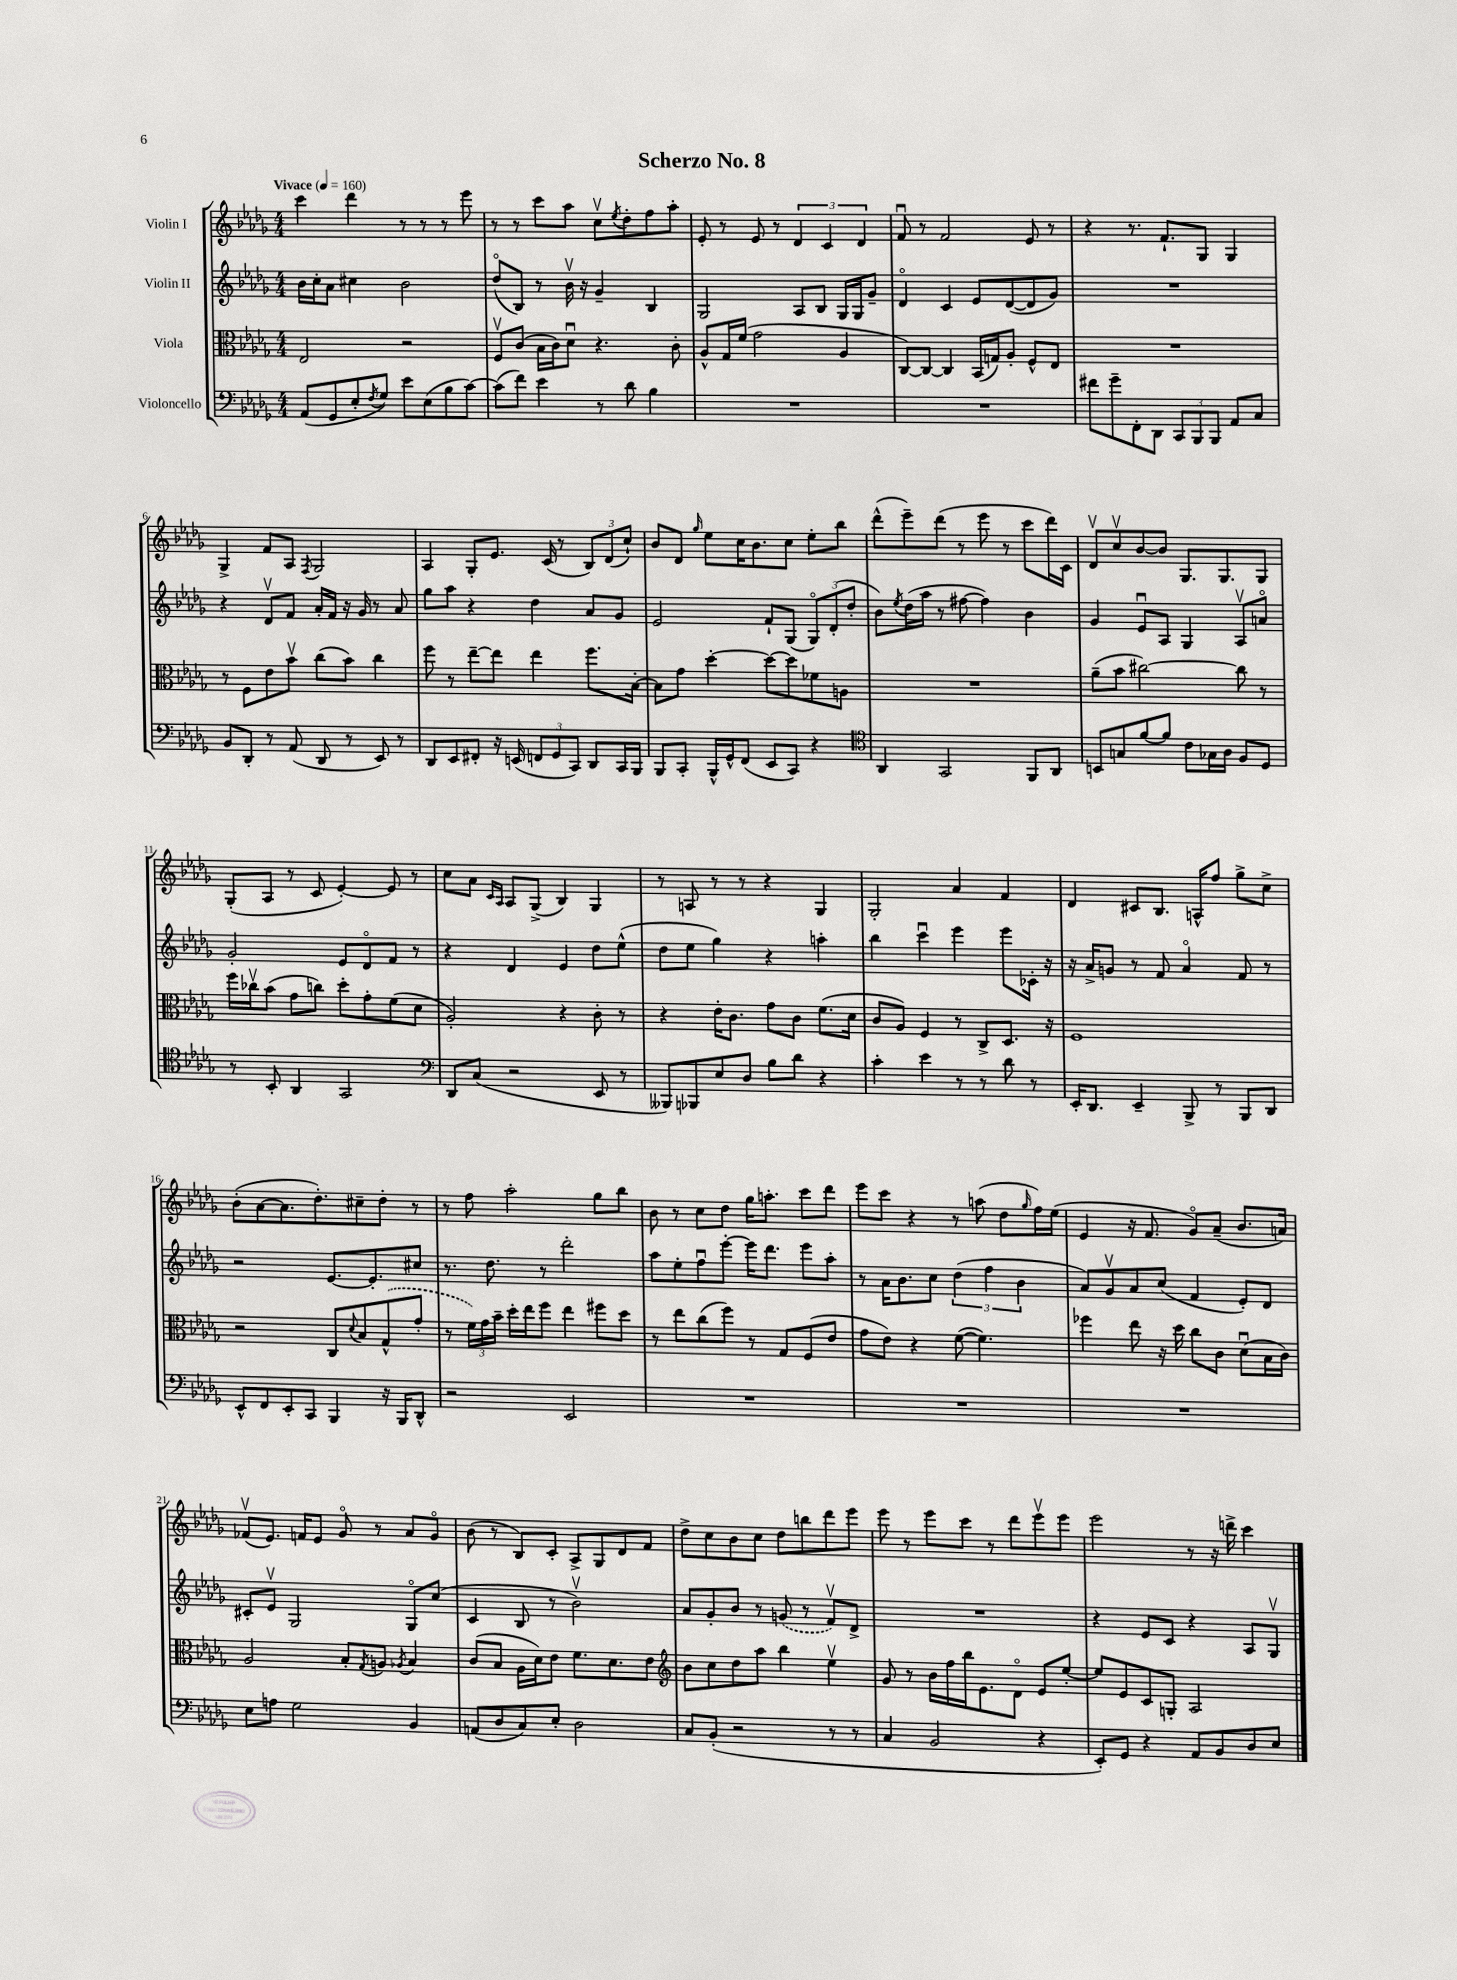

**kern	**kern	**kern	**kern
*staff4	*staff3	*staff2	*staff1
*clefF4	*clefC3	*clefG2	*clefG2
*k[b-e-a-d-g-]	*k[b-e-a-d-g-]	*k[b-e-a-d-g-]	*k[b-e-a-d-g-]
*M4/4	*M4/4	*M4/4	*M4/4
*MM160	*MM160	*MM160	*MM160
(8AA-/L	2E-/	16b-\LL	4ccc\
.	.	16cc'\J	.
8GG-/	.	8a-\J	.
8E-'/	.	4cc#\	4ddd-\
8qF/	.	.	.
8G-/J)	.	.	.
8e-\L	2r	2b-\	8r
(8E-\	.	.	8r
8B-\	.	.	8r
[8c\J)	.	.	8eee-\
=	=	=	=
(8c\]L	8Fv/L	(8dd-o/L	8r
8f\J)	(8c/J	8B-/J)	8r
4e-\	16B-\LL	8r	8ccc\L
.	16c\J)	.	.
.	8d-u\J	16b-v\	8aa-\J
.	.	16r	.
8r	4.r	4g-~/	8ccv\L
.	.	.	8qee-/
8d-\	.	.	8dd-'\
4B-\	.	4B-/	8ff\
.	8c'\	.	8aa-'\J
=	=	=	=
1r	8A-^^/L	2G-/	8e-'/
.	16G-/L	.	8r
.	(16f/JJ	.	.
.	2g-\	.	8e-/
.	.	.	8r
.	.	8A-/L	6d-/
.	.	8B-/J	.
.	.	.	6c/
.	4A-/	16G-/LL	.
.	.	16G-/J	.
.	.	.	6d-/
.	.	8g-~/J	.
=	=	=	=
1r	[8C/L)	4d-o/	8fu/
.	8C/_J	.	8r
.	4C/]	4c/	2f/
.	(16BB-/LL	8e-/L	.
.	16G/J)	.	.
.	8A-'/J	([8d-/	.
.	8F^^/L	8d-/]	8e-/
.	8E-/J	8g-/J)	8r
=	=	=	=
8f#\L	1r	1r	4r
8g-~\	.	.	.
8FF'\	.	.	8.r
8DD-\J	.	.	.
.	.	.	8.f`/L
12CC/L	.	.	.
12BBB-/	.	.	.
.	.	.	8G-/J
12BBB-/J	.	.	.
8AA-/L	.	.	4G-/
8C/J	.	.	.
=	=	=	=
8BB-/L	8r	4r	4G-^/
8DD-'/J	8F\L	.	.
8r	8e-\	8d-v/L	8f/L
(8AA-/	8b-v\J	8f/J	8A-/J
.	.	.	8qF/
8DD-/	(8cc\L	16a-'/LL	2G-/
.	.	16f/JJ	.
8r	8b-\J)	16r	.
.	.	16g-/	.
8EE-/)	4cc\	8r	.
8r	.	8a-/	.
=	=	=	=
8DD-/L	8ff\	8gg-\L	4A-/
8EE-/	8r	8aa-\J	.
8FF#'/J	[8ee-~\L	4r	8G-'/L
16r	8ee-\]J	.	8.e-/J
(16EE/	.	.	.
12FF/L	4ee-\	4dd-\	.
.	.	.	(16c/
12GG-/	.	.	.
.	.	.	8r
12CC/J)	.	.	.
8DD-/L	8.ff\L	8a-/L	12B-/L)
.	.	.	(12d-/
16CC/L	.	8g-/J	.
.	.	.	12cc`/J)
16BBB-/JJ	[16B-'\Jk	.	.
=	=	=	=
8BBB-/L	8B-\]L	2e-/	8b-/L
8CC'/J	8g-\J	.	8d-/J
.	.	.	16qqgg-/
16BBB-^^/LL	[4dd-'\	.	8ee-\L
16GG-^^/J	.	.	.
(8FF/J	.	.	16cc\K
.	.	.	8.b-\
8EE-/L	8dd-\_L	8f`/L	.
8CC/J)	8dd-\]	(8G-/J	8cc\J
4r	8f-\	12G-o/L)	8ee-'\L
.	.	(12d-'/	.
.	8A\J	.	8bb-\J
.	.	12dd-'/J	.
=	=	=	=
*clefC4	*	*	*
4AA-/	1r	8b-\L)	(8ddd-^^\L
.	.	8qee-/	.
.	.	(16dd-\L	8eee-~\)
.	.	16aa-\JJ	.
2GG-/	.	8r	(8ddd-\J
.	.	[8ff#\	8r
.	.	4ff#\])	8eee-\
.	.	.	8r
8FF/L	.	4b-\	8ccc\L
8AA-/J	.	.	16ddd-\L)
.	.	.	16c\JJ
=	=	=	=
8BB/L	(8a-~\L	4g-/	8d-v/L
8G/	8b-\J	.	8ccv/
[8f/	[2cc#\)	8e-u/L	[8b-/
8f/]J	.	8A-/J	8b-/]J
8c\L	.	4G-/	8.G-/L
16G-\L	.	.	.
16A-\JJ	.	.	8.G-/
8F/L	8cc#\]	8A-v/L	.
8D-/J	8r	8ao/J	8G-/J
=	=	=	=
8r	16ff\LL	2g-'/	(8G-'/L
.	16cc-v\J	.	.
8BB-'/	(8b-\J	.	8A-/J
4AA-/	8g-\L	.	8r
.	8cc\J)	.	8c/
2GG-/	8dd-'\L	8e-/L	[4e-'/)
.	8g-'\	8d-o/	.
.	(8f\	8f/J	8e-/]
.	8d-\J	8r	8r
=	=	=	=
*clefF4	*	*	*
8DD-/L	2A-'/)	4r	8cc\L
(8C/J	.	.	8a-\J
.	.	.	16qqc/LL
.	.	.	16qqA-/JJ
2r	.	4d-/	8A-/L
.	.	.	(8G-^/J
.	4r	4e-/	4B-/)
8EE-/	8c'\	8dd-\L	4G-/
8r	8r	(8ee-^^\J	.
=	=	=	=
8BBB--/L)	4r	8dd-\L	8r
8BBB-/	.	8ee-\J	8A/
8E-/	16e-'\LK	4gg-\)	8r
.	8.c\J	.	.
8D-/J	.	.	8r
8B-\L	8g-\L	4r	4r
8d-\J	8c\J	.	.
4r	(8.f\L	4aa'\	4G-/
.	16d-\Jk	.	.
=	=	=	=
4c'\	8c/L	4bb-\	2G-'/
.	8A-/J)	.	.
4e-\	4F/	4cccu\	.
8r	8r	4eee-\	4a-/
8r	8C^/L	.	.
8d-\	8.D-/J	8eee-\L	4f/
8r	.	16c-'\Jk	.
.	16r	16r	.
=	=	=	=
16EE-'/LK	1F	16r	4d-/
8.DD-/J	.	16a-^/LK	.
.	.	8g/J	.
4EE-~/	.	8r	8c#/L
.	.	8f/	8.B-/J
8BBB-^/	.	4a-o/	.
.	.	.	16A^^/LK
8r	.	.	8ff/J
8BBB-/L	.	8f/	8gg-^\L
8DD-/J	.	8r	8cc^\J
=	=	=	=
8EE-^^/L	2r	2r	(8b-'\L
8FF/	.	.	[8a-\
8EE-'/	.	.	8.a-\]
8CC/J	.	.	.
.	.	.	8.dd-'\)
4BBB-/	8C/L	[8.e-/L	.
.	8qqd-/	.	.
.	8B-/	.	8cc#~\
.	.	8.e-'/]	.
16r	(8G-^^/	.	8dd-'\J
16BBB-/LK	.	.	.
8DD-^^/J	8g-'/J	8cc#/J	8r
=	=	=	=
2r	8r	8.r	8r
.	24f\LL)	.	8ff\
.	24g-\	.	.
.	.	8.dd-\	.
.	24b-~\JJ	.	.
.	16dd-'\LL	.	2aa-'\
.	16ee-\J	.	.
.	8ff\J	8r	.
2EE-/	4ee-\	2ddd-'\	.
.	8ff#\L	.	8gg-\L
.	8dd-\J	.	8bb-\J
=	=	=	=
1r	8r	8aa-\L	8b-\
.	8ee-\L	8ee-'\	8r
.	(8cc\	8ffu\	8cc\L
.	8ff\J)	[8eee-'\J	8dd-\J
.	8r	16eee-\]LK	16gg-\LK
.	.	8.ddd-\J	8.aa'\J
.	8G-/L	.	.
.	(8F/	8eee-\L	8ccc\L
.	8e-/J	8aa-'\J	8ddd-\J
=	=	=	=
1r	8g-\L	8r	8eee-\L
.	8e-\J)	16a-\LK	8ccc\J
.	.	8.b-\	.
.	4r	.	4r
.	.	8cc\J	.
.	([8f\	(6dd-\	8r
.	4.f\])	.	(8aa\
.	.	6ff\	.
.	.	.	8dd-\L
.	.	6b-\	.
.	.	.	16qqgg-/
.	.	.	16ff\L)
.	.	.	(16ee-\JJ
=	=	=	=
1r	4ff-\	8a-/L)	4e-/
.	.	8g-v/	.
.	8ee-\	8a-/	16r
.	.	.	8.f/
.	16r	(8cc/J	.
.	16dd-\	.	.
.	8cc\L	4f/	8g-o/L)
.	8c\J	.	(8a-~/J
.	(8d-u\L	8e-'/L)	8.b-/L
.	16B-\L	8d-/J	.
.	16c\JJ)	.	16a/Jk)
=	=	=	=
8E-\L	2A-/	8c#'/L	(8f-v/L
8A\J	.	8e-v/J	8.e-/J)
2G-\	.	2G-/	.
.	.	.	16f/LK
.	.	.	8e-/J
.	8B-'/L	.	8g-o/
.	8qG-/	.	.
.	8A/J	.	8r
.	8qA-/	.	.
4BB-/	4B-/	8G-o/L	8a-/L
.	.	(8cc/J	8g-o/J
=	=	=	=
(8AA/L	(8c/L	4c/	(8b-\
8D-/	8B-/J	.	8r
8C/)	16A-\LL	8B-/	8B-/L)
.	16d-\J)	.	.
8E-'/J	8e-\J	8r	8c'/J
2D-\	8.f\L	2b-v\)	8A-^/L
.	.	.	8G-/
.	8.d-\	.	.
.	.	.	8d-/
.	8e-\J	.	8f/J
=	=	=	=
*	*clefG2	*	*
8C/L	8b-\L	8a-/L	8dd-^\L
(8BB-'/J	8cc\	8g-'/	8cc\
2r	8dd-\	8b-/J	8b-\
.	8aa-\J	8r	8cc\J
.	4bb-\	(8g/	8dd-\L
.	.	8r	8bb\
8r	4ee-v\	8fv/L)	8ddd-\
8r	.	8d-^/J	8eee-\J
=	=	=	=
4C/	8g-/	1r	8eee-\
.	8r	.	8r
2BB-/	16b-\LL	.	8eee-\L
.	16ff\	.	.
.	16bb-\J	.	8ccc\J
.	8.e-\	.	.
.	.	.	8r
.	8d-o\J	.	8ddd-\L
4r	8e-/L	.	8eee-v\
.	[8ee-'/J	.	8eee-\J
=	=	=	=
8EE-'/L)	8ee-/]L	4r	2eee-\
8GG-/J	8e-/	.	.
4r	8c/	8e-/L	.
.	8G'/J	8c/J	.
8AA-/L	2A-/	4r	8r
8BB-/	.	.	16r
.	.	.	16ddd^\
8D-/	.	8A-/L	4ccc\
8E-/J	.	8G-v/J	.
==	==	==	==
*-	*-	*-	*-
